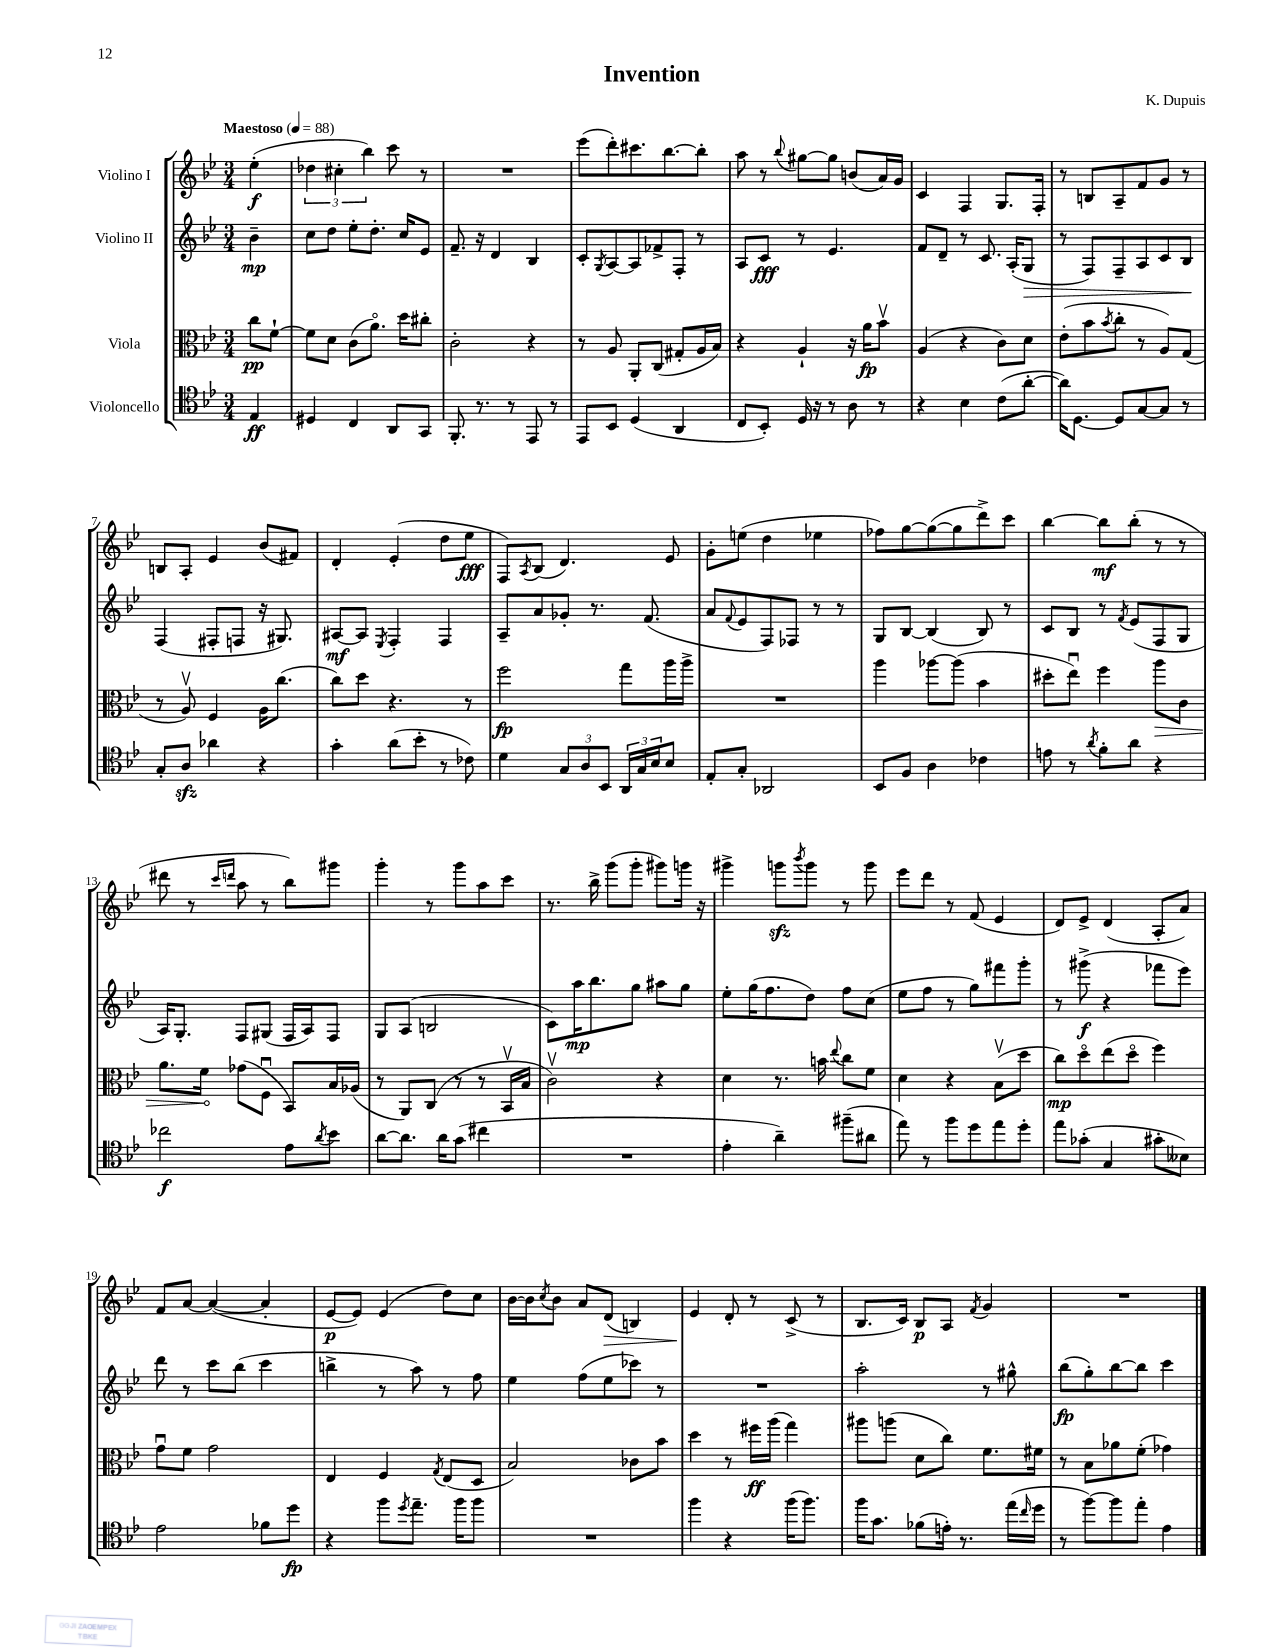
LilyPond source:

\header { title = "Invention" composer = "K. Dupuis" }
<<
\new StaffGroup <<
\new Staff = "s0" \with { instrumentName = "Violino I" } {
    \clef treble \key bes \major \numericTimeSignature \time 3/4 \partial 4 \tempo "Maestoso" 4 = 88
    ees''4-.\f( |
    \tuplet 3/2 { des''4 cis''4-. bes''4) } c'''8 r8 |
    R2. |
    ees'''8( d'''8-.) cis'''8. bes''8.~ bes''8-. |
    a''8 r8 \appoggiatura { bes''8 } gis''8~ gis''8 b'8( a'16) g'16 |
    c'4 f4 g8. f16-. |
    r8 b8 a8-- f'8 g'8 r8 |
    b8 a8-. ees'4 bes'8( fis'8) |
    d'4-. ees'4-.( d''8 ees''8\fff |
    f8) \acciaccatura { a8 } bes8( d'4.) ees'8 |
    g'8-. e''8( d''4 ees''4 |
    fes''8) g''8~ g''8~( g''8 d'''8->) c'''8 |
    bes''4~ bes''8\mf bes''8-.( r8 r8 |
    dis'''8 r8 \grace { c'''16 d'''16 } a''8 r8 bes''8) gis'''8 |
    g'''4-. r8 g'''8 a''8 c'''8 |
    r8. bes''16-> g'''8( g'''8-. gis'''8) g'''16 r16 |
    gis'''4-> g'''8\sfz \acciaccatura { bes'''8 } g'''8 r8 g'''8 |
    ees'''8 d'''8 r8 f'8( ees'4 |
    d'8) ees'8-> d'4( a8-. a'8) |
    f'8 a'8~ a'4~( a'4-. |
    ees'8~\p ees'8) ees'4( d''8) c''8 |
    bes'16~ bes'16 \acciaccatura { c''8 } bes'8 a'8 d'8\>( b4) |
    ees'4\! d'8-. r8 c'8->( r8 |
    bes8. c'16) bes8\p a8 \acciaccatura { f'8 } g'4 |
    R2. \bar "|." |
}
\new Staff = "s1" \with { instrumentName = "Violino II" } {
    \clef treble \key bes \major \numericTimeSignature \time 3/4 \partial 4
    bes'4--\mp |
    c''8 d''8 ees''8-. d''8.-. c''16 ees'8 |
    f'8.-- r16 d'4 bes4 |
    c'8-. \acciaccatura { g8 } a8~ a8 fes'8-> f8-. r8 |
    a8 c'8\fff r8 ees'4. |
    f'8 d'8-- r8 c'8. a16-.( g8\> |
    r8 f8) f8-- a8 c'8 bes8\! |
    f4( fis8-. f8 r16 gis8.) |
    ais8~\mf ais8 \acciaccatura { ees8 } f4-. f4 |
    a8-- a'8 ges'8-. r8. f'8.( |
    a'8 \appoggiatura { f'8 } ees'8 f8) fes8 r8 r8 |
    g8 bes8~ bes4( bes8) r8 |
    c'8 bes8 r8 \acciaccatura { f'8 } ees'8( f8 g8 |
    a16) g8.-. f8 gis8( f16 a16) f8 |
    g8 a8( b2 |
    c'8) a''16\mp bes''8. g''8 ais''8 g''8 |
    ees''8-. g''16( f''8. d''8) f''8 c''8( |
    ees''8 f''8 r8 g''8) fis'''8 g'''8-. |
    r8 gis'''8->\f( r4 fes'''8 ees'''8) |
    d'''8 r8 c'''8 bes''8( c'''4 |
    b''4-> r8 a''8) r8 f''8 |
    ees''4 f''8( ees''8 ces'''8) r8 |
    R2. |
    a''2-. r8 gis''8-^ |
    bes''8\fp( g''8-.) bes''8~ bes''8 c'''4 \bar "|." |
}
\new Staff = "s2" \with { instrumentName = "Viola" } {
    \clef alto \key bes \major \numericTimeSignature \time 3/4 \partial 4
    c''8\pp f'8~-! |
    f'8 d'8 c'8( a'8.\flageolet) d''16 cis''8-. |
    c'2-. r4 |
    r8 a8 a,8-. c8( gis8-. a16 bes16) |
    r4 a4-! r16 a'16\fp bes'8\upbow |
    a4( r4 c'8) d'8 |
    ees'8-.( bes'8 \acciaccatura { bes'8 } c''8-. r8 a8) g8( |
    r8 a8\upbow) f4 a16 c''8.( |
    c''8) d''8 r4. r8 |
    f''2\fp g''8 a''16 a''16-> |
    R2. |
    a''4 aes''8~ aes''8( bes'4 |
    dis''8-. ees''8\downbow) f''4 \once \override Hairpin.circled-tip = ##t a''8\> c'8 |
    a'8. f'16\! ges'8( f8\downbow bes,8) bes16 aes16( |
    r8 a,8) c8( r8 r8 bes,16\upbow bes16 |
    c'2\upbow) r4 |
    d'4 r8. b'16 \appoggiatura { ees''8 } c''8 f'8 |
    d'4 r4 bes8\upbow( d''8 |
    c''8\mp) d''8\flageolet ees''8( d''8\flageolet f''4) |
    g'8\downbow f'8 g'2 |
    ees4 f4 \acciaccatura { g8 } ees8( d8 |
    bes2) ces'8 bes'8 |
    d''4 r8 fis''16\ff a''16( g''4) |
    ais''8 a''8( d'8 c''8) f'8. fis'16 |
    r8 bes8 aes'8 f'8-.( ges'4) \bar "|." |
}
\new Staff = "s3" \with { instrumentName = "Violoncello" } {
    \clef tenor \key bes \major \numericTimeSignature \time 3/4 \partial 4
    ees4\ff |
    dis4 c4 a,8 g,8 |
    f,8.-. r8. r8 ees,8 r8 |
    ees,8 bes,8 d4( a,4 |
    c8 bes,8-.) d16 r16 r8 a8 r8 |
    r4 bes4 c'8( a'8~-. |
    a'16) d8.~ d8 g8~ g8 r8 |
    g8-. a8\sfz aes'4 r4 |
    g'4-. a'8( bes'8-. r8 ces'8) |
    d'4 \tuplet 3/2 { g8 a8 bes,8 } \tuplet 3/2 { a,16 g16 bes16 } bes8 |
    ees8-. g8-. aes,2 |
    bes,8 f8 a4 ces'4 |
    e'8 r8 \acciaccatura { a'8 } f'8-. a'8 r4 |
    ces''2\f ees'8 \acciaccatura { a'8 } bes'8 |
    a'8~ a'8. a'16 g'8( cis''4 |
    R2. |
    ees'4-. a'4--) fis''8--( ais'8 |
    ees''8) r8 f''8 d''8 ees''8 d''8-. |
    ees''8 ges'8-.( g4 gis'8-. beses8) |
    ees'2 fes'8 d''8\fp |
    r4 f''8 \acciaccatura { d''8 } ees''8.-- f''16 f''8 |
    R2. |
    f''4 r4 f''16( f''8.) |
    f''16 g'8. fes'8( e'16-.) r8. ees''16( \grace { c''16 } d''16 |
    r8 f''8~) f''8 ees''8-. ees'4 \bar "|." |
}
>>
>>
